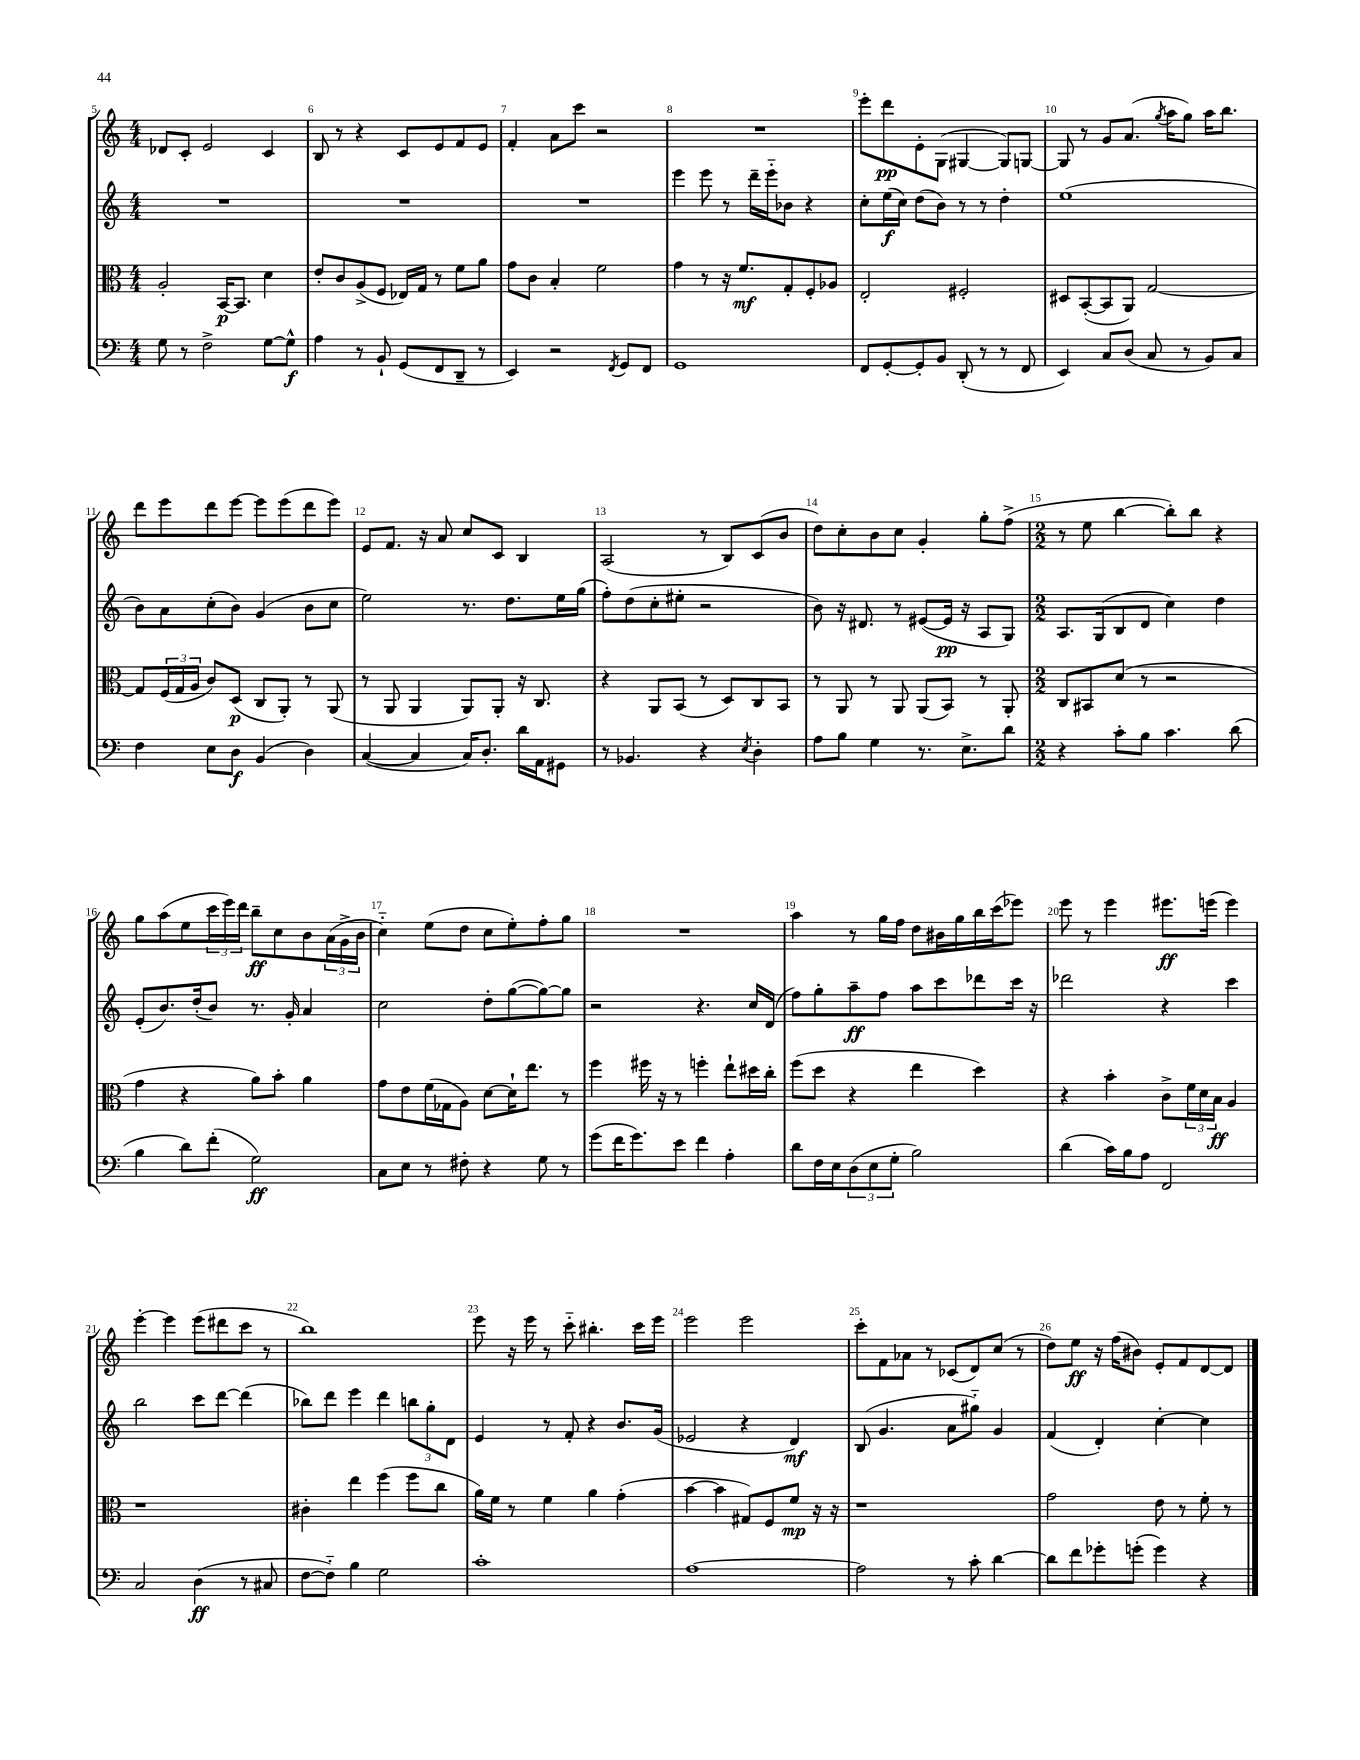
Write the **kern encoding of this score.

**kern	**kern	**kern	**kern
*staff4	*staff3	*staff2	*staff1
*clefF4	*clefC3	*clefG2	*clefG2
*k[]	*k[]	*k[]	*k[]
*M4/4	*M4/4	*M4/4	*M4/4
8G	2A'	1r	8d-
8r	.	.	8c'
2F^	.	.	2e
.	[16BB	.	.
.	8.BB]	.	.
[8G	4d	.	4c
8G^^]	.	.	.
=	=	=	=
4A	8e'	1r	8B
.	8c	.	8r
8r	(8A^	.	4r
8BB`	8F	.	.
(8GG	16E-)	.	8c
.	16G	.	.
8FF	8r	.	8e
8DD~	8f	.	8f
8r	8a	.	8e
=	=	=	=
4EE)	8g	1r	4f'
.	8c	.	.
2r	4B'	.	8a
.	.	.	8ccc
.	2f	.	2r
8qFF	.	.	.
8GG	.	.	.
8FF	.	.	.
=	=	=	=
1GG	4g	4eee	1r
.	8r	8eee	.
.	16r	8r	.
.	8.f	.	.
.	.	16ddd~	.
.	.	16eee'~	.
.	8G'	8b-	.
.	8F'	4r	.
.	8A-	.	.
=	=	=	=
8FF	2E'	8cc'	8eee'
[8GG'	.	(16ee	8ddd
.	.	16cc)	.
8GG']	.	(8dd	8e'
8BB	.	8b)	(8G
(8DD'	2F#'	8r	[4G#
8r	.	8r	.
8r	.	4dd'	8G#])
8FF	.	.	[8G
=	=	=	=
4EE)	8D#	(1ee	8G]
.	([8BB'	.	8r
8C	8BB]	.	8g
(8D	8AA)	.	(8.a
8C	[2G	.	.
.	.	.	8qgg
.	.	.	16aa
8r	.	.	8gg)
8BB)	.	.	16aa
.	.	.	8.bb
8C	.	.	.
=	=	=	=
4F	8G]	8b)	8ddd
.	(24F	8a	8eee
.	24G	.	.
.	24A	.	.
8E	8c)	(8cc'	8ddd
8D	(8D	8b)	[8eee
(4BB	8C	(4g	8eee]
.	8AA')	.	(8eee
4D)	8r	8b	8ddd
.	(8AA	8cc	8eee)
=	=	=	=
([4C	8r	2ee)	8e
.	8AA	.	8.f
4C]	4AA	.	.
.	.	.	16r
.	.	.	8a
16C)	8AA)	8.r	8cc
8.D'	.	.	.
.	8AA'	.	8c
.	.	8.dd	.
16d	16r	.	4B
16AA	8.C	.	.
8GG#	.	16ee	.
.	.	(16gg	.
=	=	=	=
8r	4r	8ff')	(2A
4.BB-	.	(8dd	.
.	8AA	8cc'	.
.	(8BB	8ee#'	.
4r	8r	2r	8r
.	8D)	.	8B)
8qE	.	.	.
4D'	8C	.	(8c
.	8BB	.	8b
=	=	=	=
8A	8r	8b)	8dd)
8B	8AA	16r	8cc'
.	.	8.d#	.
4G	8r	.	8b
.	8AA	8r	8cc
8.r	(8AA	([8e#	4g'
.	8BB)	16e#]	.
8.E^	.	16r	.
.	8r	8A	8gg'
8d	8AA'	8G)	(8ff^
=	=	=	=
*M2/2	*M2/2	*M2/2	*M2/2
4r	8C	8.A	8r
.	8BB#	.	8ee
.	.	(16G	.
8c'	(8d	8B	[4bb
8B	8r	8d	.
4.c	2r	4cc)	8bb'])
.	.	.	8bb
.	.	4dd	4r
(8d	.	.	.
=	=	=	=
4B	4g	(8e'	8gg
.	.	8.b)	(8aa
8d)	4r	.	8ee
.	.	(16dd'	.
(8f'	.	8b)	24ccc
.	.	.	24eee)
.	.	.	24ddd
2G)	8a)	8.r	8bb~
.	8b'	.	8cc
.	.	16g'	.
.	4a	4a	8b
.	.	.	(24a
.	.	.	24g^
.	.	.	24b
=	=	=	=
8C	8g	2cc	4cc'~)
8E	8e	.	.
8r	(16f	.	(8ee
.	16G-	.	.
8F#'	8A)	.	8dd
4r	[8d	8dd'	8cc
.	16d`]	([8gg	8ee')
.	8.ee	.	.
8G	.	8gg_)	8ff'
8r	8r	8gg]	8gg
=	=	=	=
(8g	4ff	2r	1r
16f	.	.	.
8.g)	.	.	.
.	16ff#	.	.
.	16r	.	.
8e	8r	.	.
4f	4ff'	4.r	.
4A'	8ee`	.	.
.	16dd#	16cc	.
.	16cc'	(16d	.
=	=	=	=
8d	(8ff	8ff)	4aa
16F	8dd	8gg'	.
16E	.	.	.
(12D	4r	8aa~	8r
12E	.	.	.
.	.	8ff	16gg
12G'	.	.	.
.	.	.	16ff
2B)	4ee	8aa	8dd
.	.	8ccc	16b#
.	.	.	16gg
.	4dd)	8ddd-	16bb
.	.	.	(16ccc
.	.	16ccc	8eee-)
.	.	16r	.
=	=	=	=
(4d	4r	2ddd-	8eee
.	.	.	8r
16c)	4b'	.	4eee
16B	.	.	.
8A	.	.	.
2FF	8c^	4r	8.eee#
.	24f	.	.
.	24d	.	.
.	.	.	(16eee
.	24B	.	.
.	4A	4ccc	4eee)
=	=	=	=
2C	1r	2bb	[4eee'
.	.	.	4eee]
(4D	.	8ccc	(8eee
.	.	[8ddd	8ddd#
8r	.	(4ddd]	8ccc
8C#	.	.	8r
=	=	=	=
[8F	4c#'	8bb-)	1bb)
8F'~])	.	8ddd	.
4B	4ee	4eee	.
2G	(4ff	4ddd	.
.	8ff	12bb	.
.	.	12gg'	.
.	8cc	.	.
.	.	12d	.
=	=	=	=
1c'	16a)	4e	8eee
.	16f	.	.
.	8r	.	16r
.	.	.	16eee
.	4f	8r	8r
.	.	8f'	8ccc'~
.	4a	4r	4.bb#'
.	(4g'	8.b	.
.	.	.	16ccc
.	.	(16g	16eee
=	=	=	=
[1A	[4b	2e-	2eee
.	4b]	.	.
.	8G#)	4r	2eee
.	8F	.	.
.	8f	4d)	.
.	16r	.	.
.	16r	.	.
=	=	=	=
2A]	1r	(8B	8ccc'
.	.	4.g	8f
.	.	.	8a-
.	.	.	8r
8r	.	8a	(8c-
8c'	.	8gg#'~)	8d)
[4d	.	4g	(8cc
.	.	.	8r
=	=	=	=
8d]	2g	(4f	8dd)
8f	.	.	8ee
8g-'	.	4d')	16r
.	.	.	(16ff
(8g'	.	.	8b#)
4g)	8e	[4cc'	8e'
.	8r	.	8f
4r	8f'	4cc]	[8d
.	8r	.	8d]
==	==	==	==
*-	*-	*-	*-
